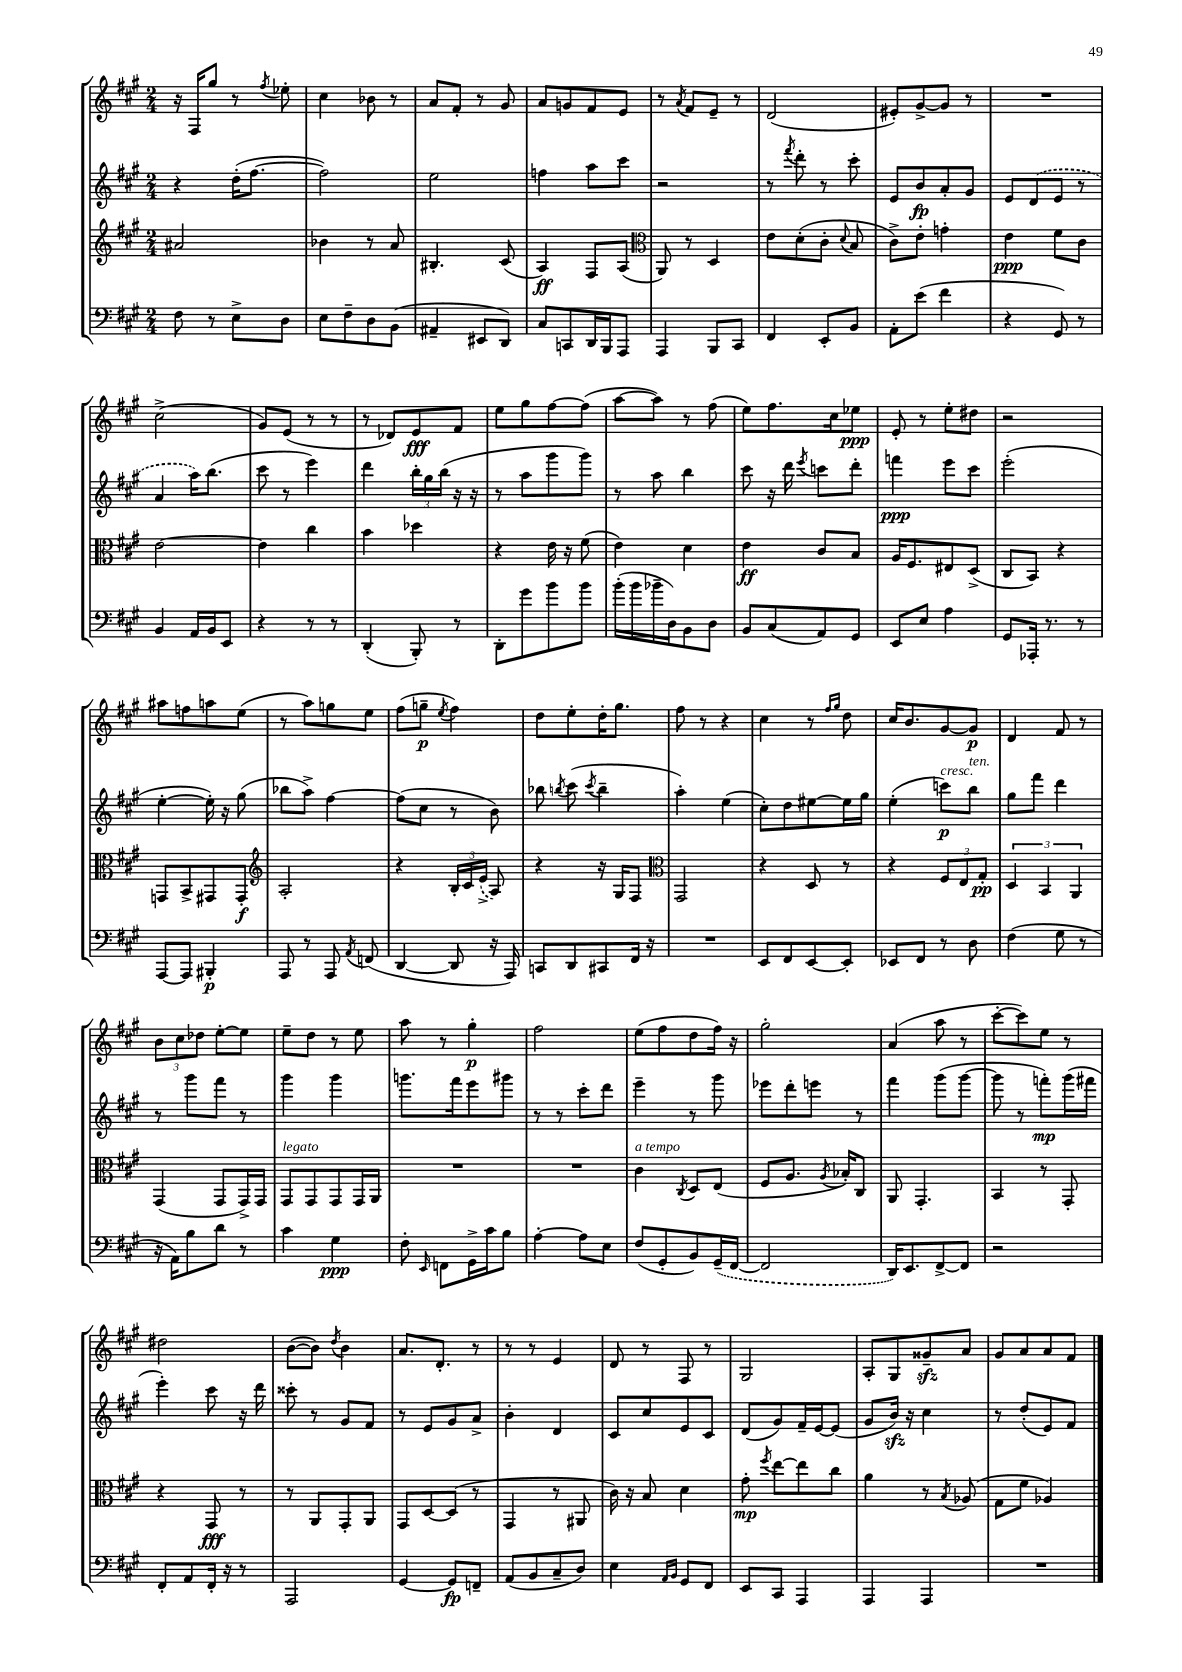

**kern	**dynam	**kern	**dynam	**kern	**dynam	**kern	**dynam
*part4	*part4	*part3	*part3	*part2	*part2	*part1	*part1
*staff4	*staff4	*staff3	*staff3	*staff2	*staff2	*staff1	*staff1
*clefF4	*	*clefG2	*	*clefG2	*	*clefG2	*
*k[f#c#g#]	*	*k[f#c#g#]	*	*k[f#c#g#]	*	*k[f#c#g#]	*
*M2/4	*	*M2/4	*	*M2/4	*	*M2/4	*
=101	=101	=101	=101	=101	=101	=101	=101
8F#\	.	2a#X/	.	4r	.	16r	.
.	.	.	.	.	.	16F#/KL	.
8r	.	.	.	.	.	8gg#/J	.
8E^\L	.	.	.	(16dd'\KL	.	8r	.
.	.	.	.	[8.ff#\J	.	.	.
.	.	.	.	.	.	8qff#/	.
8D\J	.	.	.	.	.	8ee-X'\	.
=102	=102	=102	=102	=102	=102	=102	=102
8E\L	.	4b-X\	.	2ff#\])	.	4cc#\	.
8F#~\	.	.	.	.	.	.	.
8D\	.	8r	.	.	.	8b-X\	.
(8BB\J	.	8a/	.	.	.	8r	.
=103	=103	=103	=103	=103	=103	=103	=103
4AA#X~/	.	4.B#X'/	.	2ee\	.	8a/L	.
.	.	.	.	.	.	8f#'/J	.
8EE#X/L	.	.	.	.	.	8r	.
8DD/J)	.	(8c#/	.	.	.	8g#/	.
=104	=104	=104	=104	=104	=104	=104	=104
8C#/L	.	4A/)	ff	4ffn\	.	8a/L	.
8CCn/	.	.	.	.	.	8gn/	.
16DD/L	.	8F#/L	.	8aa\L	.	8f#/	.
16BBB/J	.	.	.	.	.	.	.
8AAA/J	.	(8A/J	.	8ccc#\J	.	8e/J	.
=105	=105	=105	=105	=105	=105	=105	=105
*	*	*clefC3	*	*	*	*	*
4AAA/	.	8AA/)	.	2r	.	8r	.
.	.	.	.	.	.	8qa/	.
.	.	8r	.	.	.	8f#/L	.
8BBB/L	.	4D/	.	.	.	8e~/J	.
8CC#/J	.	.	.	.	.	8r	.
=106	=106	=106	=106	=106	=106	=106	=106
4FF#/	.	8e\L	.	8r	.	(2d/	.
.	.	.	.	8qfff#/	.	.	.
.	.	(8d'\	.	8ddd'\	.	.	.
8EE'/L	.	8c#'\J	.	8r	.	.	.
.	.	8qqd/	.	.	.	.	.
8BB/J	.	8B/	.	8ccc#'\	.	.	.
=107	=107	=107	=107	=107	=107	=107	=107
8AA'\L	.	8c#^\L)	.	8e/L	.	8e#X'/L)	.
(8e\J	.	8e'\J	.	8b/	fp	[8g#^/	.
4f#\	.	4gn'\	.	8a'/	.	8g#/J]	.
.	.	.	.	8g#/J	.	8r	.
=108	=108	=108	=108	=108	=108	=108	=108
4r	.	4e\	ppp	8e/L	.	2r	.
.	.	.	.	(8d/	.	.	.
8GG#/)	.	8f#\L	.	8e/J	.	.	.
8r	.	8c#\J	.	8r	.	.	.
!!LO:LB:g=z
=109	=109	=109	=109	=109	=109	=109	=109
4BB/	.	[2e\	.	4a/	.	(2cc#^\	.
16AA/LL	.	.	.	16aa\KL)	.	.	.
16BB/J	.	.	.	(8.bb\J	.	.	.
8EE/J	.	.	.	.	.	.	.
=110	=110	=110	=110	=110	=110	=110	=110
4r	.	4e\]	.	8ccc#\	.	8g#/L)	.
.	.	.	.	8r	.	(8e/J	.
8r	.	4cc#\	.	4eee\)	.	8r	.
8r	.	.	.	.	.	8r	.
=111	=111	=111	=111	=111	=111	=111	=111
(4DD'/	.	4b\	.	4ddd\	.	8r	.
.	.	.	.	.	.	8d-X/L)	.
8BBB'/)	.	4dd-X\	.	24bb'\LL	.	8e/	fff
.	.	.	.	24gg#\	.	.	.
.	.	.	.	(24bb\JJ	.	.	.
8r	.	.	.	16r	.	8f#/J	.
.	.	.	.	16r	.	.	.
=112	=112	=112	=112	=112	=112	=112	=112
8DD'\L	.	4r	.	8r	.	8ee\L	.
8g#\	.	.	.	8aa\L	.	8gg#\	.
8b\	.	16e\	.	8ggg#\	.	[8ff#\	.
.	.	16r	.	.	.	.	.
8b\J	.	(8f#\	.	8ggg#\J)	.	(8ff#\J]	.
=113	=113	=113	=113	=113	=113	=113	=113
(16b'\LL	.	4e\)	.	8r	.	[8aa\L	.
16b\	.	.	.	.	.	.	.
16b-X~\	.	.	.	8aa\	.	8aa\J])	.
16D\J)	.	.	.	.	.	.	.
8BB\	.	4d\	.	4bb\	.	8r	.
8D\J	.	.	.	.	.	(8ff#\	.
=114	=114	=114	=114	=114	=114	=114	=114
8BB/L	.	4e\	ff	8ccc#\	.	8ee\L)	.
(8C#/	.	.	.	16r	.	8.ff#\	.
.	.	.	.	16ddd\	.	.	.
.	.	.	.	8qeee/	.	.	.
8AA/)	.	8c#/L	.	8cccn\L	.	.	.
.	.	.	.	.	.	16cc#\k	.
8GG#/J	.	8B/J	.	8ddd'\J	.	8ee-X\J	ppp
=115	=115	=115	=115	=115	=115	=115	=115
8EE/L	.	16A/KL	.	4fffn\	ppp	8e'/	.
.	.	8.F#/	.	.	.	.	.
8E/J	.	.	.	.	.	8r	.
4A\	.	8E#X/	.	8eee\L	.	8ee'\L	.
.	.	(8D^/J	.	8ccc#\J	.	8dd#X\J	.
=116	=116	=116	=116	=116	=116	=116	=116
8GG#/L	.	8C#/L	.	(2eee'\	.	2r	.
16AAA-X'/Jk	.	8BB/J)	.	.	.	.	.
8.r	.	.	.	.	.	.	.
.	.	4r	.	.	.	.	.
8r	.	.	.	.	.	.	.
!!LO:LB:g=z
=117	=117	=117	=117	=117	=117	=117	=117
[8AAA/L	.	8GGn/L	.	[4ee'\	.	8aa#X\L	.
8AAA/J]	.	8BB^/	.	.	.	8ffn\	.
4BBB#X'/	p	8GG#X/	.	16ee'\])	.	8aan\	.
.	.	.	.	16r	.	.	.
.	.	8GG#'/J	f	(8gg#\	.	(8ee\J	.
=118	=118	=118	=118	=118	=118	=118	=118
*	*	*clefG2	*	*	*	*	*
8AAA/	.	2A'/	.	8bb-X\L	.	8r	.
8r	.	.	.	8aa^\J)	.	8aa\L)	.
8AAA/	.	.	.	[4ff#\	.	8ggn\	.
8qAA/	.	.	.	.	.	.	.
(8FFn/	.	.	.	.	.	8ee\J	.
=119	=119	=119	=119	=119	=119	=119	=119
[4DD/	.	4r	.	(8ff#\L]	.	(8ff#\L	.
.	.	.	.	8cc#\J	.	8ggn~\J	p
.	.	.	.	.	.	8qee/	.
8DD/]	.	24B'/LL	.	8r	.	4ff#\)	.
.	.	24c#/	.	.	.	.	.
.	.	(24e^/JJ	.	.	.	.	.
16r	.	8A/)	.	8b\)	.	.	.
16AAA/)	.	.	.	.	.	.	.
=120	=120	=120	=120	=120	=120	=120	=120
8CCn/L	.	4r	.	8bb-X\	.	8dd\L	.
.	.	.	.	8qbbn/	.	.	.
8DD/	.	.	.	(8ccc#\	.	8ee'\	.
.	.	.	.	8qccc#/	.	.	.
8CC#X/	.	16r	.	4bb~\	.	16dd'\K	.
.	.	16G#/KL	.	.	.	8.gg#\J	.
16FF#/Jk	.	8F#/J	.	.	.	.	.
16r	.	.	.	.	.	.	.
=121	=121	=121	=121	=121	=121	=121	=121
*	*	*clefC3	*	*	*	*	*
2r	.	2GG#/	.	4aa'\)	.	8ff#\	.
.	.	.	.	.	.	8r	.
.	.	.	.	(4ee\	.	4r	.
=122	=122	=122	=122	=122	=122	=122	=122
8EE/L	.	4r	.	8cc#'\L)	.	4cc#\	.
8FF#/	.	.	.	8dd\	.	.	.
[8EE/	.	8D/	.	[8ee#X\	.	8r	.
.	.	.	.	.	.	16qqff#/LL	.
.	.	.	.	.	.	16qqgg#/JJ	.
8EE'/J]	.	8r	.	16ee#\L]	.	8dd\	.
.	.	.	.	16gg#\JJ	.	.	.
=123	=123	=123	=123	=123	=123	=123	=123
8EE-X/L	.	4r	.	(4ee'\	.	16cc#/KL	.
.	.	.	.	.	.	8.b/	.
8FF#/J	.	.	.	.	.	.	.
!	!	!	!	!LO:TX:a:i:t=cresc.	!	!	!
8r	.	12F#/L	.	8cccn\L)	p	[8g#/	.
.	.	12E/	.	.	.	.	.
!	!	!	!	!LO:TX:a:i:t=ten.	!	!	!
8D\	.	.	.	8bb\J	.	8g#/J]	p
.	.	12G#'/J	pp	.	.	.	.
=124	=124	=124	=124	=124	=124	=124	=124
(4F#\	.	6D/	.	8gg#\L	.	4d/	.
.	.	.	.	8fff#\J	.	.	.
.	.	6BB/	.	.	.	.	.
8G#\	.	.	.	4ddd\	.	8f#/	.
.	.	6AA/	.	.	.	.	.
8r	.	.	.	.	.	8r	.
!!LO:LB:g=z
=125	=125	=125	=125	=125	=125	=125	=125
16r	.	(4GG#/	.	8r	.	12b\L	.
16AA\KL)	.	.	.	.	.	.	.
.	.	.	.	.	.	12cc#\	.
8B\	.	.	.	8ggg#\L	.	.	.
.	.	.	.	.	.	12dd-X\J	.
8d\J	.	8GG#/L	.	8fff#\J	.	[8ee'\L	.
8r	.	16GG#^/L)	.	8r	.	8ee\J]	.
.	.	16GG#/JJ	.	.	.	.	.
=126	=126	=126	=126	=126	=126	=126	=126
!	!	!LO:TX:a:i:t=legato	!	!	!	!	!
4c#\	.	8GG#/L	.	4ggg#\	.	8ee~\L	.
.	.	8GG#/	.	.	.	8dd\J	.
4G#\	ppp	8GG#/	.	4ggg#\	.	8r	.
.	.	16GG#/L	.	.	.	8ee\	.
.	.	16AA/JJ	.	.	.	.	.
=127	=127	=127	=127	=127	=127	=127	=127
8F#'\	.	2r	.	8.gggn\L	.	8aa\	.
16qqEE/	.	.	.	.	.	.	.
8FFn\L	.	.	.	.	.	8r	.
.	.	.	.	16fff#\k	.	.	.
16GG#^\L	.	.	.	8eee\	.	4gg#'\	p
16c#\J	.	.	.	.	.	.	.
8B\J	.	.	.	8ggg#X\J	.	.	.
=128	=128	=128	=128	=128	=128	=128	=128
[4A'\	.	2r	.	8r	.	2ff#\	.
.	.	.	.	8r	.	.	.
8A\L]	.	.	.	8ccc#'\L	.	.	.
8E\J	.	.	.	8ddd\J	.	.	.
=129	=129	=129	=129	=129	=129	=129	=129
!	!	!LO:TX:a:i:t=a tempo	!	!	!	!	!
(8F#/L	.	4c#\	.	4eee~\	.	(8ee\L	.
8GG#'/	.	.	.	.	.	8ff#\	.
.	.	8qC#/	.	.	.	.	.
8BB/)	.	8D/L	.	8r	.	8dd\	.
(16GG#~/L	.	(8E/J	.	8ggg#\	.	16ff#\Jk)	.
[16FF#/JJ	.	.	.	.	.	16r	.
=130	=130	=130	=130	=130	=130	=130	=130
2FF#/]	.	8F#/L	.	8eee-X\L	.	2gg#'\	.
.	.	8.A/J	.	8ddd'\	.	.	.
.	.	.	.	8eeen\J	.	.	.
.	.	8qA/	.	.	.	.	.
.	.	16B-X'/KL)	.	.	.	.	.
.	.	8C#/J	.	8r	.	.	.
=131	=131	=131	=131	=131	=131	=131	=131
16DD/KL)	.	8AA/	.	4fff#\	.	(4a/	.
8.EE/	.	.	.	.	.	.	.
.	.	4.GG#'/	.	.	.	.	.
[8FF#^/	.	.	.	(8ggg#\L	.	8aa\	.
8FF#/J]	.	.	.	[8ggg#\J	.	8r	.
=132	=132	=132	=132	=132	=132	=132	=132
2r	.	4BB/	.	8ggg#\]	.	[8ccc#'\L	.
.	.	.	.	8r	.	8ccc#\])	.
.	.	8r	.	8fffn'\L)	mp	8ee\J	.
.	.	8GG#'/	.	(16ggg#\L	.	8r	.
.	.	.	.	16fff#X\JJ	.	.	.
!!LO:LB:g=z
=133	=133	=133	=133	=133	=133	=133	=133
8FF#'/L	.	4r	.	4eee'\)	.	2dd#X\	.
8AA/	.	.	.	.	.	.	.
16FF#'/Jk	.	8GG#/	fff	8ccc#\	.	.	.
16r	.	.	.	.	.	.	.
8r	.	8r	.	16r	.	.	.
.	.	.	.	16ddd\	.	.	.
=134	=134	=134	=134	=134	=134	=134	=134
2AAA/	.	8r	.	8ccc##X'\	.	([8b\L	.
.	.	8AA/L	.	8r	.	8b\J])	.
.	.	.	.	.	.	8qdd/	.
.	.	8GG#'/	.	8g#/L	.	4b\	.
.	.	8AA/J	.	8f#/J	.	.	.
=135	=135	=135	=135	=135	=135	=135	=135
[4GG#/	.	8GG#/L	.	8r	.	8.a/L	.
.	.	[8D/	.	8e/L	.	.	.
.	.	.	.	.	.	8.d'/J	.
8GG#/L]	fp	(8D/J]	.	8g#/	.	.	.
8FFn~/J	.	8r	.	8a^/J	.	8r	.
=136	=136	=136	=136	=136	=136	=136	=136
(8AA/L	.	4GG#/	.	4b'\	.	8r	.
8BB/	.	.	.	.	.	8r	.
8C#~/	.	8r	.	4d/	.	4e/	.
8D/J)	.	8AA#X/	.	.	.	.	.
=137	=137	=137	=137	=137	=137	=137	=137
4E\	.	16c#\)	.	8c#/L	.	8d/	.
.	.	16r	.	.	.	.	.
.	.	8B/	.	8cc#/	.	8r	.
16qqAA/LL	.	.	.	.	.	.	.
16qqBB/JJ	.	.	.	.	.	.	.
8GG#/L	.	4d\	.	8e/	.	8F#/	.
8FF#/J	.	.	.	8c#/J	.	8r	.
=138	=138	=138	=138	=138	=138	=138	=138
8EE/L	.	8g#'\	mp	(8d/L	.	2G#/	.
.	.	8qff#/	.	.	.	.	.
8CC#/J	.	[8ee\L	.	8g#/)	.	.	.
4AAA/	.	8ee\]	.	16f#~/L	.	.	.
.	.	.	.	[16e/J	.	.	.
.	.	8cc#\J	.	(8e/J]	.	.	.
=139	=139	=139	=139	=139	=139	=139	=139
4AAA/	.	4a\	.	8g#/L	.	8A'/L	.
.	.	.	.	16bzz/Jk)	.	8G#/	.
.	.	.	.	16r	.	.	.
4AAA/	.	8r	.	4cc#\	.	8g##Xzz~/	.
.	.	8qB/	.	.	.	.	.
.	.	(8A-X/	.	.	.	8a/J	.
=140	=140	=140	=140	=140	=140	=140	=140
2r	.	8G#\L	.	8r	.	8g#/L	.
.	.	8f#\J	.	(8dd'/L	.	8a/	.
.	.	4A-X/)	.	8e/)	.	8a/	.
.	.	.	.	8f#/J	.	8f#/J	.
==	==	==	==	==	==	==	==
*-	*-	*-	*-	*-	*-	*-	*-
